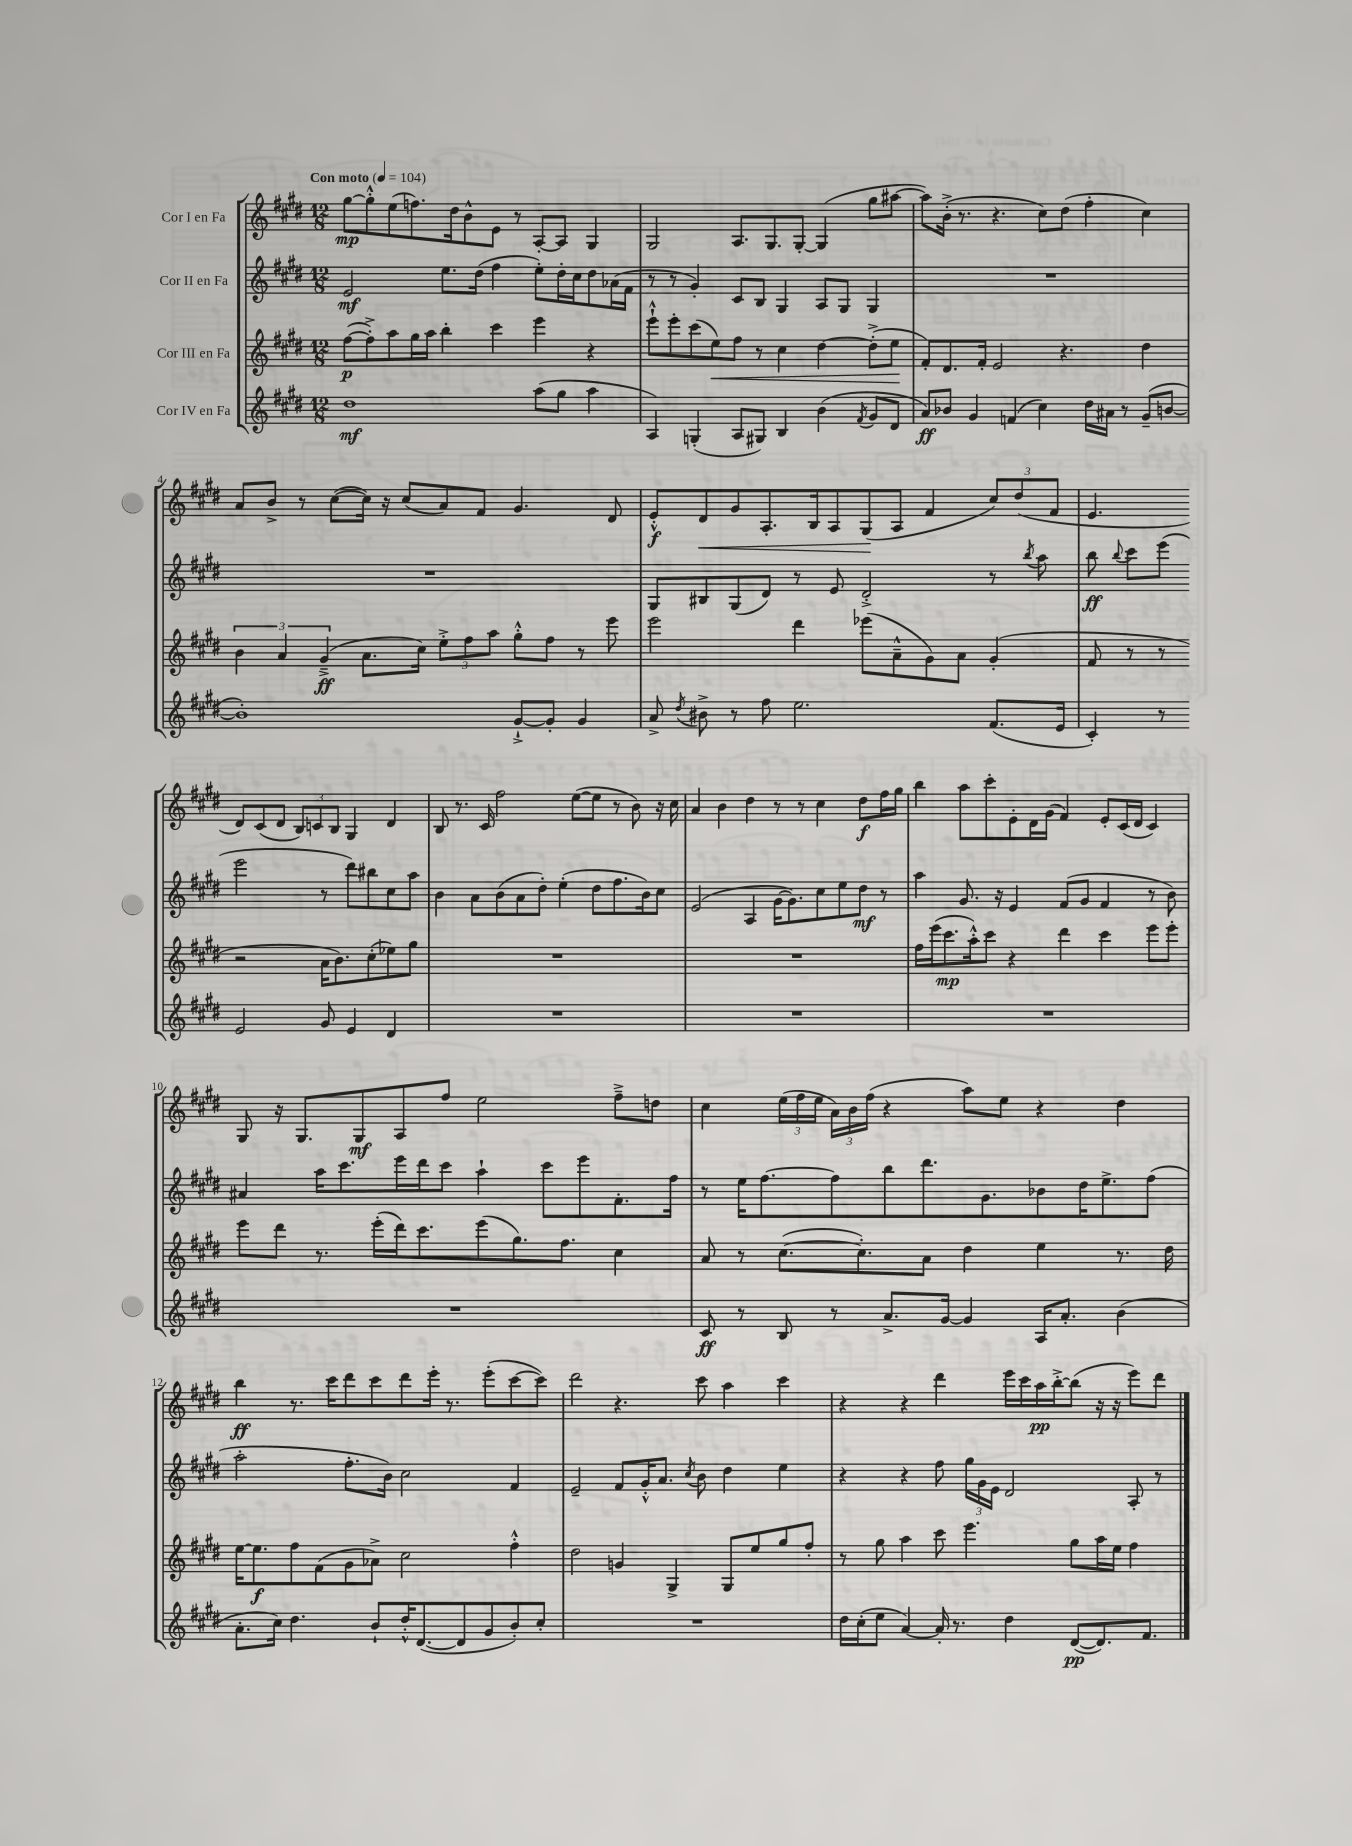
<<
\new StaffGroup <<
\new Staff = "s0" \with { instrumentName = "Cor I en Fa" } {
    \clef treble \key e \major \numericTimeSignature \time 12/8 \tempo "Con moto" 4 = 104
    \autoBeamOff gis''8[~\mp gis''8-.-^ e''8( f''8.) dis''16 b'8-^ e'8] r8 a8[~-. a8] gis4 |
    gis2 a8.[ gis8. gis8]~-. gis4( gis''8[ ais''8]~ |
    ais''8[) b'16]-.->( r8. r4. cis''8[) dis''8]( fis''4-. cis''4) |
    a'8[ b'8]-> r8 cis''8[~( cis''16]) r16 cis''8[( a'8) fis'8] gis'4. dis'8 |
    e'8[-.-^\f dis'8\< gis'8 a8.-. b16 a8 gis8\!( a8] fis'4 \tuplet 3/2 { cis''8[) dis''8( fis'8] } |
    e'4. dis'8[) cis'8( dis'8] \tuplet 3/2 { b8[) c'8 b8] } gis4 dis'4 |
    b8 r8. cis'16 fis''2 e''8[~( e''8] r8 b'8) r16 cis''16 |
    a'4 b'4 dis''4 r8 r8 cis''4 dis''8[\f fis''16 gis''16] |
    b''4 a''8[ cis'''8-. e'8-. dis'16 gis'16]( fis'4) e'8[-. cis'16( dis'16] cis'4) |
    gis8 r16 gis8.[ gis8\mf a8 fis''8] e''2 fis''8[---> d''8] |
    cis''4 \tuplet 3/2 { e''16[( fis''16 e''16] } \tuplet 3/2 { a'16[) b'16 fis''16]( } r4 a''8[) e''8] r4 dis''4 |
    b''4\ff r8. cis'''16[ dis'''8 cis'''8 dis'''8 e'''16]-. r8. e'''8[-.( cis'''8~ cis'''8]) |
    dis'''2 r4. cis'''8 a''4 cis'''4 |
    r4 r4 dis'''4 e'''16[ cis'''16 a''16\pp b''16~-.-> b''8]( r16 r16 e'''8[) dis'''8] \bar "|." |
}
\new Staff = "s1" \with { instrumentName = "Cor II en Fa" } {
    \clef treble \key e \major \numericTimeSignature \time 12/8
    \autoBeamOff e'2\mf e''8.[ dis''16]( fis''4 e''8[-.) dis''16-. cis''16 dis''8 aes'16( fis'16] |
    r8 r8 gis'4-.) cis'8[ b8] gis4 a8[ gis8] gis4 |
    R1. |
    R1. |
    gis8[ bis8 gis8( dis'8]) r8 e'8 dis'2-.-> r8 \acciaccatura { b''8 } a''8 |
    b''8\ff \appoggiatura { b''8 } cis'''8[ e'''8]( e'''2 r8 dis'''8[) bis''8 cis''8 a''8] |
    b'4 a'8[ b'8( a'8 dis''8]-.) e''4-.( dis''8[ fis''8. b'16) cis''8] |
    e'2( a4 gis'16[~ gis'8.) cis''8 e''8 dis''8]\mf r8 |
    a''4 gis'8. r16 e'4 fis'8[( gis'8] fis'4 r8 b'8) |
    ais'4 a''16[ cis'''8. e'''16 dis'''16 cis'''8] a''4-! cis'''8[ e'''8 fis'8.-. fis''16] |
    r8 e''16[ fis''8.~ fis''8 b''8 dis'''8. gis'8. bes'8 dis''16 e''8.-> fis''8]( |
    a''2-. fis''8.[-. b'16]) cis''2 fis'4 |
    e'2-- fis'8[ gis'16-.-^ a'8.] \acciaccatura { cis''8 } b'8 dis''4 e''4 |
    r4 r4 fis''8 \tuplet 3/2 { gis''16[ gis'16 e'16] } dis'2 a8-. r8 \bar "|." |
}
\new Staff = "s2" \with { instrumentName = "Cor III en Fa" } {
    \clef treble \key e \major \numericTimeSignature \time 12/8
    \autoBeamOff fis''8[~\p( fis''8-.->) a''8 gis''16 a''16] b''4-. cis'''4 e'''4 r4 |
    e'''8[-!-^ e'''8-. cis'''8( e''8\<) fis''8] r8 cis''4 dis''4~ dis''8[-.->( e''8]\! |
    fis'8[-.) dis'8. fis'16]-. e'2 r4. dis''4 |
    \tuplet 3/2 { b'4 a'4 gis'4--->\ff( } a'8.[ cis''16]) \tuplet 3/2 { e''8[-.-> fis''8 a''8] } gis''8[-.-^ fis''8] r8 e'''8 |
    e'''2 dis'''4 ees'''8[( a'8---^ gis'8) a'8] gis'4-.( |
    fis'8 r8 r8 r2 a'16[ b'8.) cis''8-.( ees''8) gis''8] |
    R1. |
    R1. |
    fis''16[ e'''16( cis'''8.\mp a''16-.-^) cis'''8] r4 dis'''4 cis'''4 e'''8[ e'''8]-. |
    e'''8[ dis'''8] r8. e'''16[-.( dis'''16) cis'''8. e'''8( gis''8.) fis''8.] cis''4 |
    a'8 r8 cis''8.[~( cis''8.-.) a'8] dis''4 e''4 r8. dis''16 |
    e''16[~ e''8.\f fis''8 fis'8( gis'8 aes'8]->) cis''2 fis''4-.-^ |
    dis''2 g'4 gis4-> gis8[ e''8 gis''8 fis''8]-. |
    r8 gis''8 a''4 cis'''8 e'''4. gis''8[ a''16 e''16] fis''4 \bar "|." |
}
\new Staff = "s3" \with { instrumentName = "Cor IV en Fa" } {
    \clef treble \key e \major \numericTimeSignature \time 12/8
    \autoBeamOff dis''1\mf a''8[( gis''8] a''4 |
    a4) g4-.( a8[ gis8]) b4 b'4( \acciaccatura { fis'8 } gis'8[ dis'8] |
    a'8[\ff) bes'8] gis'4 f'4( cis''4) dis''16[ ais'16] r8 gis'8[--( b'8]~ |
    b'1-.) gis'8[~-!-> gis'8]-. gis'4 |
    a'8-> \acciaccatura { dis''8 } bis'8-> r8 fis''8 e''2. fis'8.[( e'16] |
    cis'4-.) r8 e'2 gis'8 e'4 dis'4 |
    R1. |
    R1. |
    R1. |
    R1. |
    cis'8\ff r8 b8 r8 a'8.[-> gis'16]~ gis'4 a16[ a'8.]-. b'4( |
    a'8.[-. cis''16]) dis''4. b'8[-! dis''16-.-^ dis'8.~( dis'8 gis'8 b'8-.) cis''8]-. |
    R1. |
    dis''16[ cis''16-.( e''8] a'4~) a'16-. r8. dis''4 dis'8[~\pp( dis'8.) fis'8.] \bar "|." |
}
>>
>>
